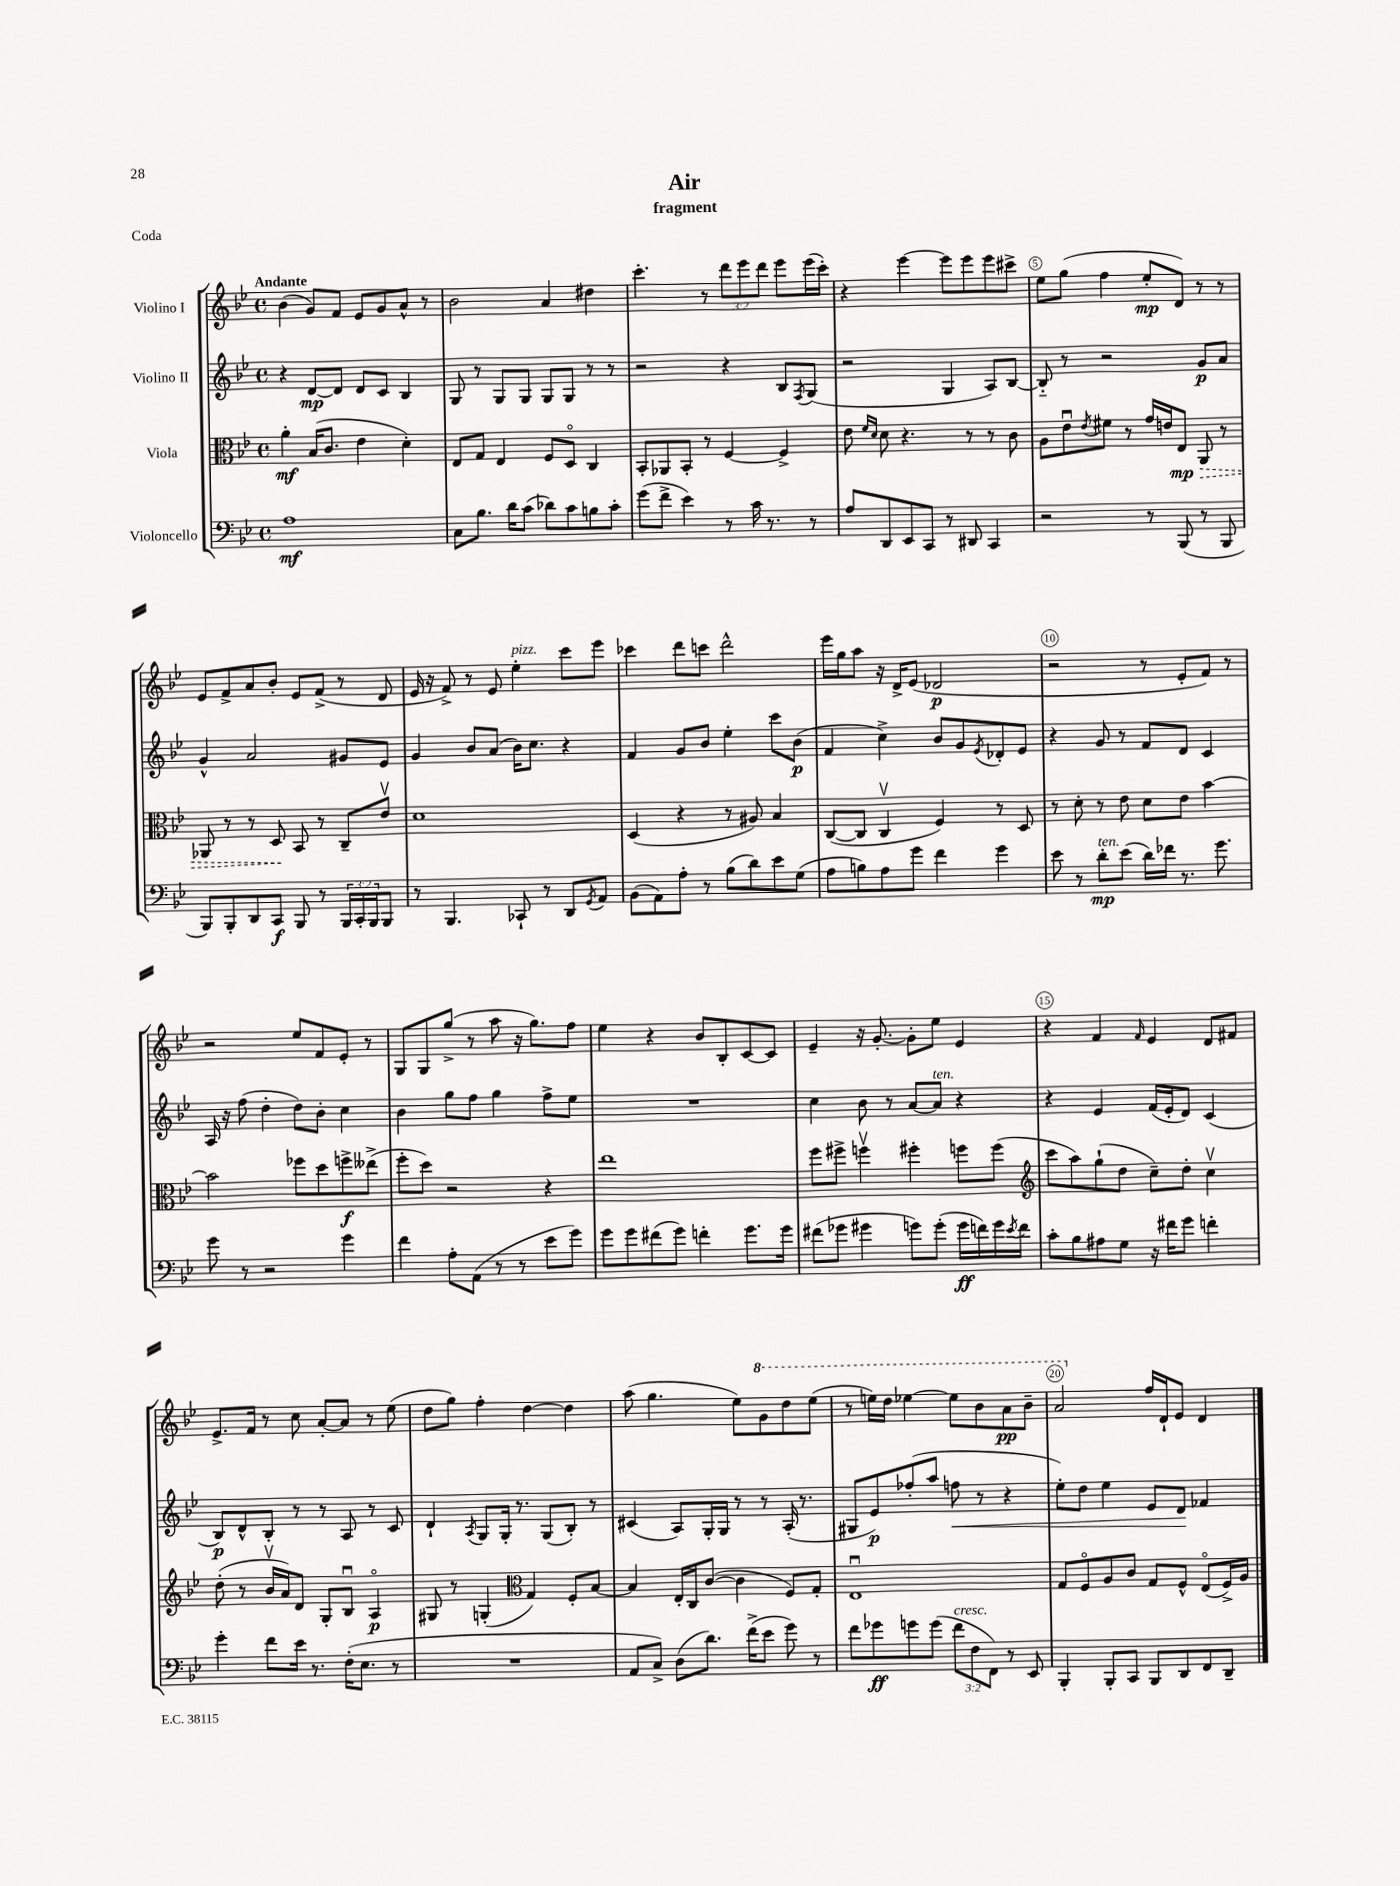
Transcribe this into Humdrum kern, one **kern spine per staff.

**kern	**kern	**kern	**kern
*staff4	*staff3	*staff2	*staff1
*clefF4	*clefC3	*clefG2	*clefG2
*k[b-e-]	*k[b-e-]	*k[b-e-]	*k[b-e-]
*M4/4	*M4/4	*M4/4	*M4/4
*met(c)	*met(c)	*met(c)	*met(c)
1A	4a'	4r	(4b-
.	(16B-	[8d	8g)
.	8.c	.	.
.	.	8d]	8f
.	4e-	8d	8e-
.	.	8c	8g
.	4d')	4B-	8a^^
.	.	.	8r
=	=	=	=
8C	8E-	8G	2b-
8.B-	8G	8r	.
.	4E-	8G	.
16d	.	.	.
(8c	.	8G	.
8d-)	8F	8G	4a
8c	8Do	8G	.
8B	4C	8r	4dd#
8c'	.	8r	.
=	=	=	=
(8g	8BB-'	2r	4.ccc'
8f^	8AA-	.	.
4e-)	8BB-'	.	.
.	8r	.	8r
8r	[4F	4r	12ddd
.	.	.	12eee-
16c	.	.	.
.	.	.	12ddd
8.r	.	.	.
.	4F^]	8B-	8eee-
.	.	8qF	.
8r	.	(8G	(16eee-
.	.	.	16ccc')
=	=	=	=
8A	8e-	2r	4r
.	16qqf	.	.
.	16qqd	.	.
8DD	8d	.	.
8EE-	4.r	.	[4eee-
8CC	.	.	.
8r	.	4G	8eee-]
8DD#	8r	.	8eee-
4CC	8r	8A)	8eee-
.	8c	[8B-	8ccc#^
=	=	=	=
2r	8A	8B-'~]	8ee-
.	8e-u	8r	(8gg
.	8qe-	.	.
.	8f#	2r	4ff
.	8r	.	.
8r	16g	.	8ee-'
.	16e	.	.
(8BBB-	8E-	.	8d)
8r	8AA	8g	8r
8BBB-	8r	8a	8r
=	=	=	=
8BBB-)	8AA-	4g^^	8e-
8BBB-'	8r	.	8f^
8DD	8r	2a	8a
8CC	8D	.	8b-'
8BBB-	8BB-	.	8e-
8r	8r	.	(8f^
24BBB-	8C~	8g#	8r
24CC'	.	.	.
24BBB-	.	.	.
8BBB-	8e-v	8e-	8d
=	=	=	=
8r	1d	4g	16e-
.	.	.	16r
4.BBB-	.	.	8f^)
.	.	8b-	8r
.	.	(8a	8e-
8CC-`	.	16b-)	4ee-'
.	.	8.cc	.
8r	.	.	.
8DD	.	4r	8ccc
8qGG	.	.	.
8AA	.	.	8eee-
=	=	=	=
(8BB-	(4D	4f	4ccc-
8AA)	.	.	.
8A'	4r	8g	8ddd
8r	.	8b-	8ccc
(8B-	8r	4ee-'	2ddd^^
8d)	8A#)	.	.
8e-	4B-	8ccc	.
(8G	.	(8b-	.
=	=	=	=
8A	([8C	4f	16eee-
.	.	.	16gg
8B)	8C]	.	8aa
8A	4Cv	4cc^)	16r
.	.	.	16d^
8g	.	.	(8e-
4f	4F)	8b-	2d-
.	.	8g	.
.	.	8qe-	.
4g	8r	8d-'	.
.	8D	8e-	.
=	=	=	=
8e-	8r	4r	2r
8r	8d'	.	.
8d'	8r	8g	.
(8e-	8e-	8r	.
16d)	8d	8f	8r
16f-	.	.	.
8.r	8e-	8d	8e-'
.	[4b-	4c	8f)
8.g	.	.	.
.	.	.	8r
=	=	=	=
8g	2b-]	16A	2r
.	.	16r	.
8r	.	(8ff	.
2r	.	4dd'	.
.	8ff-	8dd)	8ee-
.	8dd	8b-'	8f
4g	8ff^	4cc	8e-'
.	(8ee--^	.	8r
=	=	=	=
4f	8ff'	4b-	8G
.	8dd)	.	8G
8A'	2r	8gg	(8gg^
(8AA	.	8ff	8r
8r	.	4gg	8aa
8r	.	.	16r
.	.	.	8.gg)
8e-	4r	8ff^	.
8g)	.	8ee-	8ff
=	=	=	=
8g	1ee-	1r	4ee-
8g	.	.	.
(8f#	.	.	4r
8g)	.	.	.
4f'	.	.	8b-
.	.	.	8B-'
8.g	.	.	[8c
.	.	.	8c]
16g	.	.	.
=	=	=	=
(8f#	8ff	4cc	4e-~
8g-	8ff#^	.	.
4g#	4ffv	8b-	16r
.	.	.	[8.g'
.	.	8r	.
8g)	4ff#'	[8a	8g']
(8g'	.	8a]	8ee-
16g	8ff	4r	4e-
16f)	.	.	.
16g	(8ff	.	.
8qe-	.	.	.
16f	.	.	.
=	=	=	=
*	*clefG2	*	*
8c'	8ccc	4r	4r
8B-	8aa)	.	.
8A#	(8gg`	4e-	4f
8G	8dd	.	.
.	.	.	16qqf
16r	8cc~)	(16f	4e-
16f#	.	16e-'	.
8g	8dd'	8d)	.
4f'	4ccv	(4c	8d
.	.	.	8f#
=	=	=	=
4g'	(8dd'	8B-)	8.e-^
.	8r	8d^^	.
.	.	.	16f
8f	16b-v	8B-'	8r
.	16a)	.	.
16e-	8d	8r	8cc
8.r	.	.	.
.	8G'	8r	[8a'
(16F'	8B-u	8A	8a]
8.E-	.	.	.
.	4Ao	8r	8r
8r	.	8c	(8ee-
=	=	=	=
1r	8G#	4d`	8dd
.	8r	.	8gg)
.	.	8qA	.
.	(4G'	8G	4ff'
.	.	16G'	.
.	.	8.r	.
*	*clefC3	*	*
.	4G)	.	[4dd
.	.	(8G	.
.	8F'	8B-')	4dd]
.	[8B-	8r	.
=	=	=	=
8AA	4B-]	(4c#	(8aa
8C^)	.	.	4.gg
(8D	16E-'	8A)	.
.	16C	.	.
8.d)	([8c	16G'	.
.	.	16G	.
.	4c]	8r	8ee-)
(16f^	.	.	.
8e-	.	8r	8gg
8g)	8F)	(16A'	8ddd
.	.	8.r	.
8r	8G'	.	(8eee-
=	=	=	=
8f	1E-u	8G#	8r
8g-	.	8e-)	16eee)
.	.	.	16ddd
8g	.	(8ff-'	[4eee-
(8g	.	8aa	.
12f	.	8ff	8eee-]
12F	.	.	.
.	.	8r	8bb-
12FF)	.	.	.
8r	.	4r	8aa
8EE-	.	.	8bb-~
=	=	=	=
4BBB-'	8G	8ee-')	2aa
.	8Fo	8dd	.
8BBB-'	8A	4ee-	.
8CC	8c	.	.
8BBB-	8G	8e-	16ff
.	.	.	16d`
8DD	8F^^	8d	8e-
8FF	(8E-o	4f-	4d
8DD~	16F^)	.	.
.	16A	.	.
==	==	==	==
*-	*-	*-	*-
